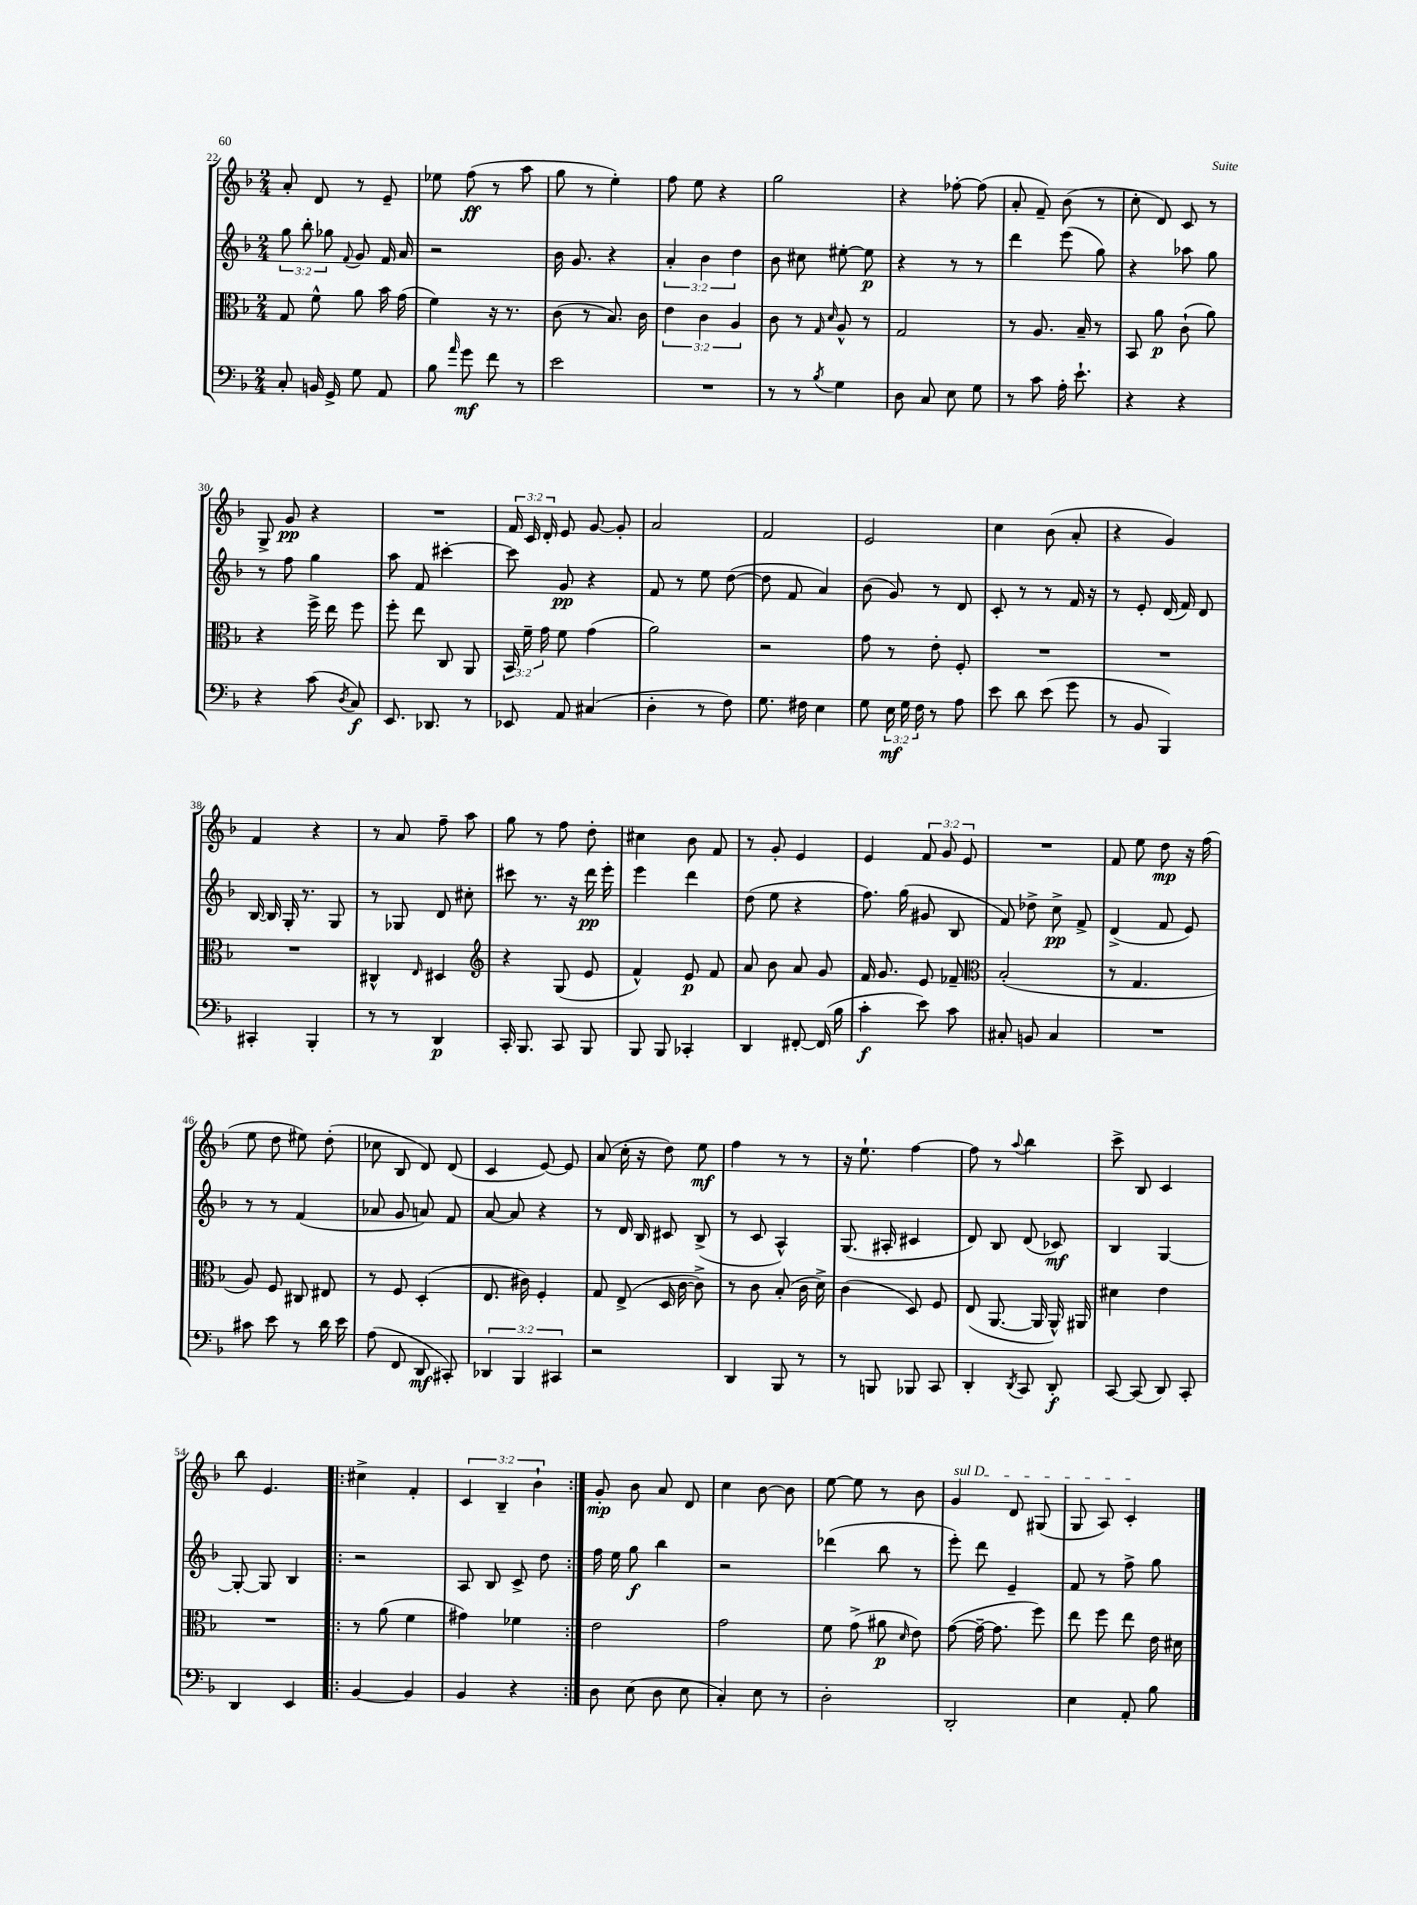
<<
\new StaffGroup <<
\new Staff = "s0" {
    \clef treble \key f \major \numericTimeSignature \time 2/4 \override Staff.TupletNumber.text = #tuplet-number::calc-fraction-text
    \autoBeamOff a'8-. d'8 r8 e'8-- |
    ees''8 f''8\ff( r8 a''8 |
    g''8 r8 e''4-.) |
    f''8 e''8 r4 |
    g''2 |
    r4 fes''8~-. fes''8( |
    a'8-. f'8--) bes'8( r8 |
    c''8-. d'8) c'8 r8 |
    g8-> g'8\pp r4 |
    R2 |
    \tuplet 3/2 { f'16 c'16 d'16-. } e'8 g'8~ g'8-. |
    a'2 |
    f'2 |
    e'2 |
    c''4 bes'8( a'8-. |
    r4 g'4) |
    f'4 r4 |
    r8 a'8 f''8-- a''8 |
    g''8 r8 f''8 d''8-. |
    cis''4 bes'8 f'8 |
    r8 g'8-. e'4 |
    e'4 \tuplet 3/2 { f'8 g'8 e'8 } |
    R2 |
    f'8 e''8 d''8\mp r16 f''16( |
    e''8 d''8 eis''8) d''8-.( |
    ces''8 bes8 d'8) d'8( |
    c'4 e'8~) e'8 |
    a'8( c''16-. r16 d''8) e''8\mf |
    f''4 r8 r8 |
    r16 e''8.-! f''4~ |
    f''8 r8 \appoggiatura { a''8 } bes''4 |
    c'''8-> bes8 c'4 |
    bes''8 e'4. |
    \repeat volta 2 { cis''4-> f'4-. |
    \tuplet 3/2 { c'4 bes4-- bes'4-! } | }
    g'8-.\mp bes'8 a'8 d'8 |
    c''4 bes'8~ bes'8 |
    e''8~ e''8 r8 bes'8 |
    \once \override TextSpanner.bound-details.left.text = \markup { \italic "sul D" } g'4\startTextSpan d'8 gis8( |
    g8 a8) c'4-.\stopTextSpan \bar "|." |
}
\new Staff = "s1" {
    \clef treble \key f \major \numericTimeSignature \time 2/4 \override Staff.TupletNumber.text = #tuplet-number::calc-fraction-text
    \autoBeamOff \tuplet 3/2 { g''8 bes''8-. ges''8 } \appoggiatura { f'8 } g'8 f'16 a'16 |
    r2 |
    bes'16 g'8. r4 |
    \tuplet 3/2 { a'4-. bes'4 d''4 } |
    bes'8 cis''8 eis''8~-. eis''8\p |
    r4 r8 r8 |
    d'''4 e'''8( g''8) |
    r4 aes''8 g''8 |
    r8 f''8 g''4 |
    a''8 f'8 cis'''4~-. |
    cis'''8 g'8\pp r4 |
    f'8 r8 e''8 d''8~( |
    d''8 f'8 a'4) |
    bes'8( g'8) r8 d'8 |
    c'8-. r8 r8 f'16 r16 |
    r8 e'8-. d'16( f'16) d'8 |
    bes16~ bes16 g16-. r8. g8 |
    r8 ges8 d'8 cis''8-. |
    cis'''8 r8. r16 d'''16\pp e'''16-. |
    e'''4 d'''4 |
    d''8( e''8 r4 |
    f''8.) g''16( gis'8 bes8 |
    f'8) des''8-> c''8->\pp f'8-> |
    d'4->( f'8 e'8) |
    r8 r8 f'4( |
    aes'8 g'8 a'8) f'8 |
    a'8~ a'8 r4 |
    r8 d'16 bes16 cis'8 bes8->( |
    r8 c'8 a4-^) |
    g8.( ais16-. cis'4 |
    d'8) bes8 d'8( ces'8\mf) |
    bes4 g4~ |
    g8~-. g8 bes4 |
    \repeat volta 2 { r2 |
    a8 bes8 c'8-> d''8 | }
    f''16 e''16 g''8\f bes''4 |
    r2 |
    des'''4( bes''8 r8 |
    e'''8-.) d'''8 e'4-- |
    f'8 r8 f''8-> g''8 \bar "|." |
}
\new Staff = "s2" {
    \clef alto \key f \major \numericTimeSignature \time 2/4 \override Staff.TupletNumber.text = #tuplet-number::calc-fraction-text
    \autoBeamOff g8 f'8-^ a'8 bes'16 g'16( |
    f'4) r16 r8. |
    c'8( r8 bes8.) c'16 |
    \tuplet 3/2 { e'4 c'4 a4 } |
    c'8 r8 \grace { g16 d'16 } a8-^ r8 |
    g2 |
    r8 a8. bes16-- r8 |
    bes,8 a'8\p c'8-!( a'8) |
    r4 f''16-> e''16 f''8 |
    f''8-. e''8 c8 a,8 |
    \tuplet 3/2 { bes,16 f'16-- g'16 } f'8 g'4( |
    a'2) |
    r2 |
    g'8 r8 e'8-. f8-. |
    R2 |
    R2 |
    R2 |
    cis4-^ \grace { e16 } dis4 |
    \clef treble r4 g8( e'8 |
    f'4-^) e'8\p f'8 |
    a'8 bes'8 a'8 g'8 |
    f'16 g'8. e'8 fes'8-- |
    \clef alto bes2-.( |
    r8 g4. |
    a8) f8 cis8 eis8 |
    r8 f8 d4-.( |
    e8. cis'16) f4-. |
    g8 e8->( d16 c'16~ c'8->) |
    r8 c'8 bes8-.( c'16 d'16->) |
    c'4( d8) f8 |
    e8( a,8.~ a,16 a,16-^) ais,16 |
    dis'4 e'4 |
    R2 |
    \repeat volta 2 { r8 a'8( f'4 |
    gis'4) fes'4 | }
    e'2 |
    g'2 |
    f'8 g'8->( ais'8\p \grace { d'16 } e'8) |
    g'8~( g'16~-- g'8. f''8) |
    e''8 f''8 e''8 e'16 dis'16 \bar "|." |
}
\new Staff = "s3" {
    \clef bass \key f \major \numericTimeSignature \time 2/4 \override Staff.TupletNumber.text = #tuplet-number::calc-fraction-text
    \autoBeamOff c8-. b,16 g,16-> g8 a,8 |
    bes8 \grace { a'16 } g'8\mf f'8 r8 |
    e'2 |
    R2 |
    r8 r8 \acciaccatura { bes8 } g4 |
    d8 c8 e8 g8 |
    r8 c'8 a16-. e'8.-! |
    r4 r4 |
    r4 c'8( \acciaccatura { d8 } c8\f) |
    e,8. des,8. r8 |
    ees,8 a,8 cis4( |
    d4-. r8 f8) |
    g8. fis16 e4 |
    g8 \tuplet 3/2 { e16\mf g16 f16 } r8 a8 |
    e'8 d'8 e'8( g'8 |
    r8 bes,8 bes,,4) |
    cis,4-. bes,,4-. |
    r8 r8 d,4\p |
    c,16-. bes,,8. c,8 bes,,8 |
    bes,,8 bes,,8 ces,4-. |
    d,4 fis,8~-. fis,16( bes16 |
    c'4-.\f e'8) c'8 |
    cis8-. b,8 cis4 |
    R2 |
    cis'8 e'8 r8 d'16 e'16 |
    a8( f,8 d,8\mf cis,8-.) |
    \tuplet 3/2 { des,4 bes,,4 cis,4 } |
    r2 |
    d,4 bes,,8 r8 |
    r8 b,,8 bes,,8 c,8 |
    d,4-. \acciaccatura { d,8 } c,8 d,8-.\f |
    c,8~ c,8( d,8) c,8-. |
    d,4 e,4 |
    \repeat volta 2 { bes,4~ bes,4 |
    bes,4 r4 | }
    d8 e8( d8 e8 |
    c4-.) e8 r8 |
    d2-. |
    d,2-. |
    e4 a,8-. bes8 \bar "|." |
}
>>
>>
\layout { \context { \Score currentBarNumber = #22 } }
